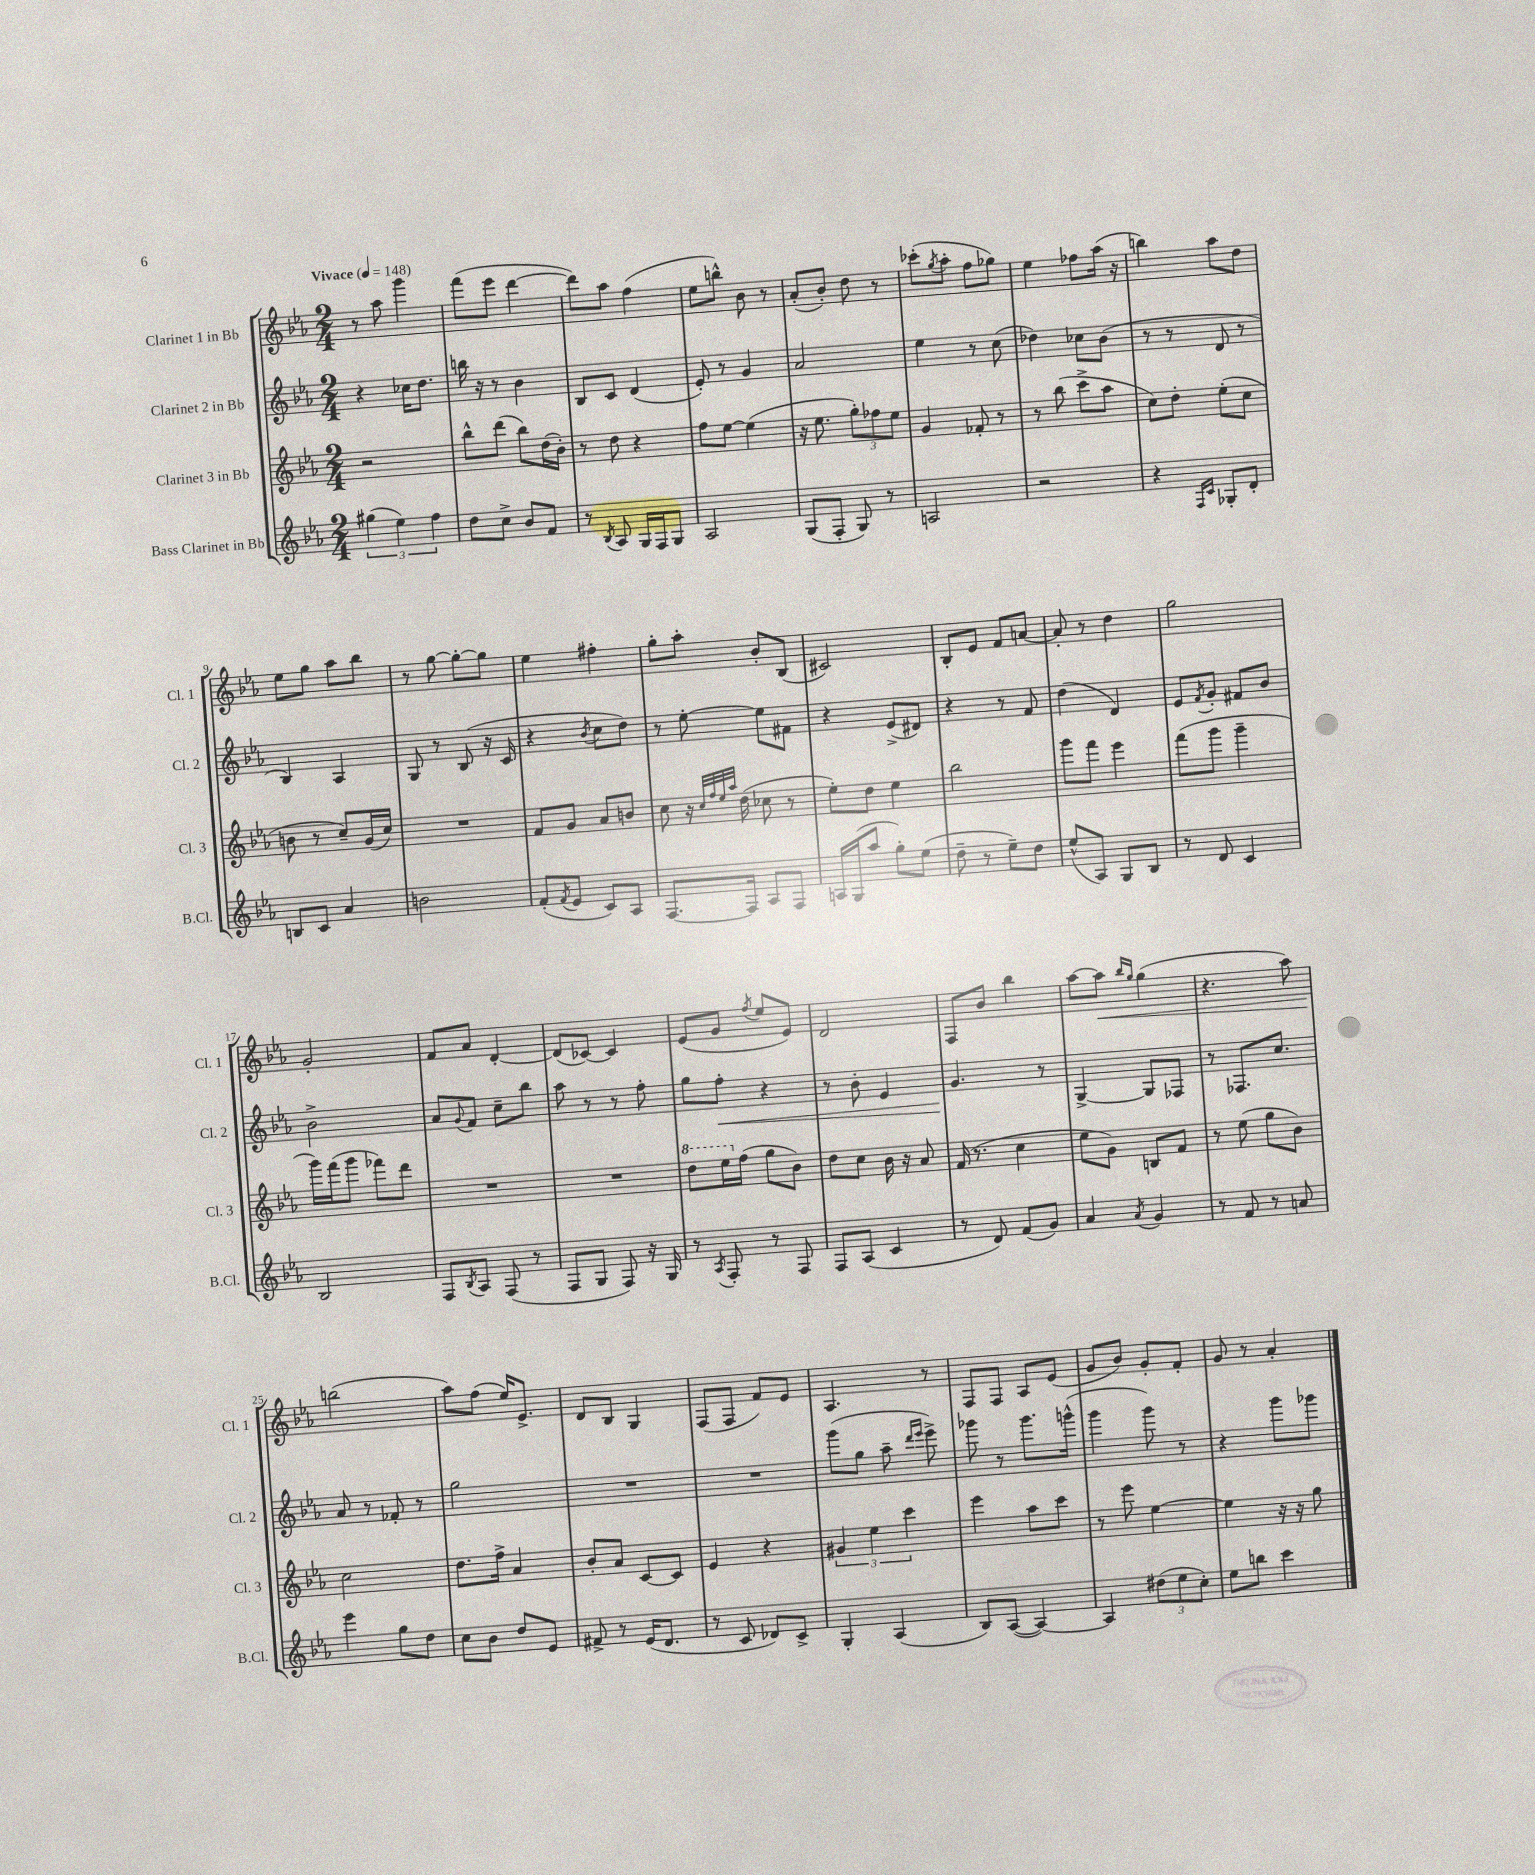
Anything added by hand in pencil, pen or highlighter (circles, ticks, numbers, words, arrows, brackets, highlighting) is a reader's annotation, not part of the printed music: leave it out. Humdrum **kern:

**kern	**kern	**kern	**dynam	**kern	**dynam
*part4	*part3	*part2	*part2	*part1	*part1
*staff4	*staff3	*staff2	*staff2	*staff1	*staff1
*I"Bass Clarinet in Bb	*I"Clarinet 3 in Bb	*I"Clarinet 2 in Bb	*	*I"Clarinet 1 in Bb	*
*I'B.Cl.	*I'Cl. 3	*I'Cl. 2	*	*I'Cl. 1	*
*clefG2	*clefG2	*clefG2	*	*clefG2	*
*k[b-e-a-]	*k[b-e-a-]	*k[b-e-a-]	*	*k[b-e-a-]	*
*M2/4	*M2/4	*M2/4	*	*M2/4	*
*MM148	*MM148	*MM148	*	*MM148	*
=1	=1	=1	=1	=1	=1
!	!	!	!	!LO:TX:a:B:t=Vivace	!
(6gg#X\	2r	4r	.	8r	.
.	.	.	.	8aa-\	.
6ee-\)	.	.	.	.	.
.	.	16cc-X\KL	.	4ggg\	.
.	.	8.dd\J	.	.	.
6ff\	.	.	.	.	.
=2	=2	=2	=2	=2	=2
8dd\L	8bb-^^\L	16bbn\	.	(8fff\L	.
.	.	16r	.	.	.
8cc^\J	(8ddd\J	8r	.	8eee-\J	.
8b-/L	8bb-\L)	4b-\	.	[4ddd\	.
8f/J	(16dd\L	.	.	.	.
.	16b-'\JJ)	.	.	.	.
=3	=3	=3	=3	=3	=3
8r	8r	8B-/L	.	8ddd\L])	.
8qB-/	.	.	.	.	.
8A-/	8dd\	8c/J	.	8aa-\J	.
16G/LL	4r	(4d/	.	(4ff\	.
16F/J	.	.	.	.	.
8G/J	.	.	.	.	.
=4	=4	=4	=4	=4	=4
2A-/	8ff\L	8e-'/)	.	8ee-\L	.
.	[8ee-\J	8r	.	8bbn^^\J)	.
.	(4ee-\]	4g/	.	8b-\	.
.	.	.	.	8r	.
=5	=5	=5	=5	=5	=5
(8G/L	16r	2a-/	.	(8a-'/L	.
.	8.ee-\	.	.	.	.
8F'/J	.	.	.	8b-'/J)	.
8G/)	12gg'\L)	.	.	8dd\	.
.	12ff-X\	.	.	.	.
8r	.	.	.	8r	.
.	12ee-\J	.	.	.	.
=6	=6	=6	=6	=6	=6
2An/	4g/	4ee-\	.	(8ccc-X'\L	.
.	.	.	.	8qgg/	.
.	.	.	.	8aa-'\J	.
.	8f-X'/	8r	.	8ff\L	.
.	8r	(8cc\	.	8gg-X\J)	.
=7	=7	=7	=7	=7	=7
2r	8r	4dd-X\)	.	4ee-\	.
.	(8bb-\	.	.	.	.
.	8ccc^\L	8cc-X\L	.	8ff-X\L	.
.	8aa-\J	(8b-\J	.	(16aa-\Jk	.
.	.	.	.	16r	.
=8	=8	=8	=8	=8	=8
4r	8cc\L)	8r	.	4bbn\)	.
.	8dd'\J	8r	.	.	.
16qqF/LL	.	.	.	.	.
16qqc/JJ	.	.	.	.	.
8G-X'/L	(8ee-'\L	8d/	.	8aa-\L	.
8d'/J	8cc\J	8r	.	8dd\J	.
!!LO:LB:g=z
=9	=9	=9	=9	=9	=9
8Bn/L	8bn\	4B-/)	.	8ee-\L	.
8c/J	8r	.	.	8gg\J	.
4a-/	8cc~/L)	4A-/	.	8aa-\L	.
.	(16g/L	.	.	8bb-\J	.
.	16cc/JJ)	.	.	.	.
=10	=10	=10	=10	=10	=10
2bn\	2r	8G/	.	8r	.
.	.	8r	.	[8gg\	.
.	.	(8B-/	.	8gg'\L_	.
.	.	16r	.	8gg\J]	.
.	.	16c/	.	.	.
=11	=11	=11	=11	=11	=11
(8f'/L	8f/L	4r	.	4ee-\	.
8qf/	.	.	.	.	.
8e-/J	8g/J	.	.	.	.
.	.	8qb-/	.	.	.
8c/L)	8a-/L	8cc\L	.	4ff#X'\	.
8A-/J	8bn/J	8dd\J)	.	.	.
=12	=12	=12	=12	=12	=12
[8.F/L	8cc\	8r	.	8gg'\L	.
.	16r	[8ee-'\	.	8aa-'\J	.
.	32qqcc/LLL	.	.	.	.
.	32qqff/	.	.	.	.
.	32qqee-/	.	.	.	.
.	32qqaa-/JJJ	.	.	.	.
16F/Jk]	(16dd\	.	.	.	.
8A-/L	8cc-X\	8ee-\L]	.	8b-'/L	.
8F/J	8r	8f#X\J	.	(8B-/J	.
=13	=13	=13	=13	=13	=13
16An/LL	8ee-'\L)	4r	.	2c#X/)	.
(16G/J	.	.	.	.	.
8aa-/J	8dd\J	.	.	.	.
8gg'\L)	4ee-\	(8e-^/L	.	.	.
(8ee-\J	.	8d#X/J)	.	.	.
=14	=14	=14	=14	=14	=14
8dd~\	2bb-\	4r	.	8B-'/L	.
8r	.	.	.	8e-/J	.
8ee-~\L)	.	8r	.	8f/L	.
8dd\J	.	8f/	.	[8an/J	.
=15	=15	=15	=15	=15	=15
(8ee-^^/L	8ggg\L	(4dd\	.	8a'/]	.
8A-/J)	8fff\J	.	.	8r	.
8G/L	4eee-\	4d/)	.	4dd\	.
8B-/J	.	.	.	.	.
=16	=16	=16	=16	=16	=16
8r	(8fff\L	8e-/L	.	2gg\	.
.	.	8qf/	.	.	.
8d/	8ggg\J	8g'/J	.	.	.
4c/	4ggg~\	8f#X/L	.	.	.
.	.	8b-/J	.	.	.
!!LO:LB:g=z
=17	=17	=17	=17	=17	=17
2B-/	16ggg\LL)	2b-^\	.	2g'/	.
.	(16fff\J	.	.	.	.
.	8ggg\J	.	.	.	.
.	8fff-X\L)	.	.	.	.
.	8ddd\J	.	.	.	.
=18	=18	=18	=18	=18	=18
8F/L	2r	8a-/L	.	8f/L	.
8qB-/	.	8qqg/	.	.	.
8A-/J	.	8f/J	.	8a-/J	.
(8F/	.	8cc~\L	.	[4d'/	.
8r	.	8bb-\J	.	.	.
=19	=19	=19	=19	=19	=19
8F/L	2r	8aa-\	.	(8d/L]	.
8G/J	.	8r	.	[8c-X/J)	.
8F/)	.	8r	.	4c-/]	.
16r	.	8ff'\	.	.	.
16G/	.	.	.	.	.
=20	=20	=20	=20	=20	=20
*	*8va	*	*	*	*
8r	8ddd\L	8gg\L	.	(8e-/L	.
8qA-/	.	.	.	.	.
!	!	!	!LO:HP:b	!	!
8F'/	16eee-\L	8ff'\J	<	8g/J	.
*	*X8va	*	*	*	*
.	(16ff\JJ	.	.	.	.
.	.	.	.	8qff/	.
8r	8gg\L	4r	.	8ee-/L	.
8F/	8b-\J)	.	.	8e-/J)	.
=21	=21	=21	=21	=21	=21
8F/L	8dd\L	8r	.	2d/	.
(8A-/J	8cc\J	8b-'\	.	.	.
4c/	16b-\	4e-/	.	.	.
.	16r	.	.	.	.
.	8a-/	.	.	.	.
=22	=22	=22	=22	=22	=22
8r	(16f/	4.g/	.	8F/L	.
.	8.r	.	.	.	.
8d/)	.	.	.	8b-/J	.
(8f/L	4cc\	.	.	4bb-\	.
8g/J)	.	8r	[	.	.
=23	=23	=23	=23	=23	=23
4a-/	8ee-\L	[4G^/	.	[8aa-\L	.
!	!	!	!	!	!LO:HP:b
.	8g\J)	.	.	8aa-\J]	<
.	.	.	.	16qqbb-/LL	.
8qa-/	.	.	.	16qqgg/JJ	.
4g/	8Bn/L	8G/L]	.	(4gg\	.
.	8f/J	8F-X/J	.	.	.
=24	=24	=24	=24	=24	=24
8r	8r	8r	.	4.r	.
8f/	(8ee-\	8.F-X/L	.	.	.
8r	8gg\L	.	.	.	.
.	.	8.cc/J	.	.	.
8an/	8b-\J)	.	.	8aa-\)	.
!!LO:LB:g=z
=25	=25	=25	=25	=25	=25
4eee-\	2cc\	8a-/	.	(2bbn\	.
.	.	8r	.	.	.
8gg\L	.	8f-X'/	.	.	.
8dd\J	.	8r	.	.	.
.	.	.	.	.	[
=26	=26	=26	=26	=26	=26
8cc\L	8.dd\L	2gg\	.	8aa-\L)	.
8b-\J	.	.	.	(8ff\J	.
.	16ff^\Jk	.	.	.	.
8dd/L	4a-/	.	.	16ee-/KL)	.
.	.	.	.	8.e-^/J	.
8e-/J	.	.	.	.	.
=27	=27	=27	=27	=27	=27
8f#X^/	8b-'/L	2r	.	8d/L	.
8r	8a-/J	.	.	8B-/J	.
(16e-/KL	[8c/L	.	.	4G/	.
8.d/J	.	.	.	.	.
.	8c/J]	.	.	.	.
=28	=28	=28	=28	=28	=28
8r	4e-/	2r	.	(8F/L	.
8c/	.	.	.	8F/J	.
8d-X/L)	4r	.	.	8f/L)	.
8c^/J	.	.	.	8e-/J	.
=29	=29	=29	=29	=29	=29
4G'/	6g#X/	(8ggg\L	.	4.A-/	.
.	.	8gg\J	.	.	.
.	6ee-\	.	.	.	.
(4A-/	.	8aa-~\	.	.	.
.	6ccc\	.	.	.	.
.	.	16qqddd/LL	.	.	.
.	.	16qqeee-/JJ	.	.	.
.	.	8eee-^\)	.	8r	.
=30	=30	=30	=30	=30	=30
8B-/L)	4eee-\	8ggg-X\	.	8F/L	.
([8A-/J	.	8r	.	8F/J	.
4A-/_)	8aa-\L	8.ggg-\L	.	8A-/L	.
.	8ccc\J	.	.	(8e-/J	.
.	.	(16gggn^^\Jk	.	.	.
=31	=31	=31	=31	=31	=31
4A-/]	8r	4ggg\	.	8g/L	.
.	8eee-\	.	.	8b-/J)	.
(12dd#X\L	[4ee-\	8ggg\)	.	8g'/L	.
12ee-\	.	.	.	.	.
.	.	8r	.	8f'/J	.
12cc'\J)	.	.	.	.	.
=32	=32	=32	=32	=32	=32
8ee-\L	4ee-\]	4r	.	8g/	.
8bbn\J	.	.	.	8r	.
4ccc\	16r	8ggg\L	.	4a-'/	.
.	16r	.	.	.	.
.	8gg\	8ggg-X\J	.	.	.
==	==	==	==	==	==
*-	*-	*-	*-	*-	*-
